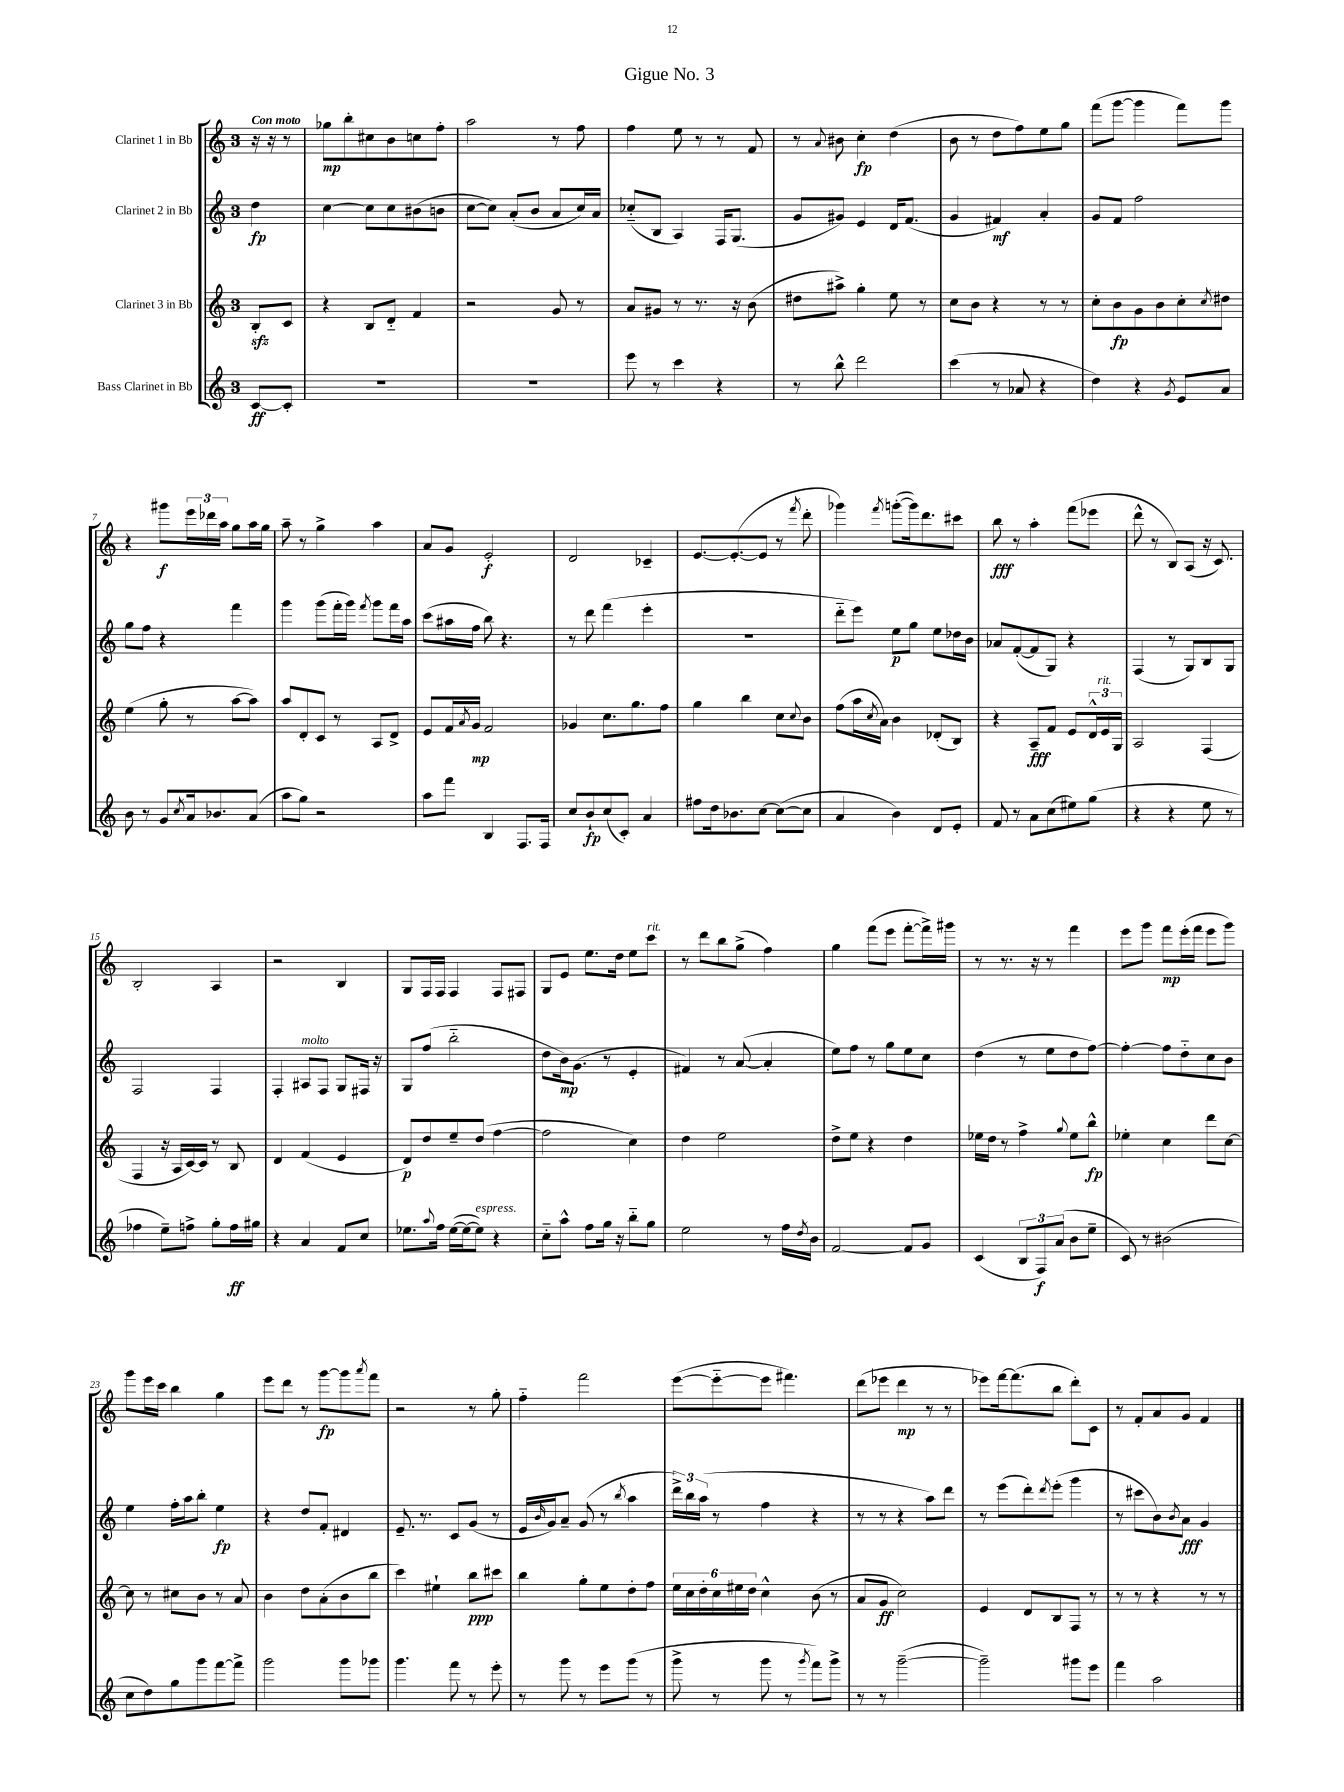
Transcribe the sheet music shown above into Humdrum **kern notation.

**kern	**kern	**kern	**kern
*staff4	*staff3	*staff2	*staff1
*clefG2	*clefG2	*clefG2	*clefG2
*k[]	*k[]	*k[]	*k[]
*M3/4	*M3/4	*M3/4	*M3/4
[8c/L	8B'/L	4dd\	16r
.	.	.	16r
8c'/]J	8c/J	.	8r
=	=	=	=
2.r	4r	[4cc\	8gg-\L
.	.	.	8bb'\
.	8B/L	8cc\]L	8cc#\
.	8d'~/J	8cc\	8b\
.	4f/	(8b#\	8cc\
.	.	8b\J	8ff'\J
=	=	=	=
2.r	2r	[8cc\L	2aa\
.	.	8cc\]J)	.
.	.	(8a'/L	.
.	.	8b/J	.
.	8g/	8a/L	8r
.	8r	16cc/L)	8ff\
.	.	16a/JJ	.
=	=	=	=
8eee\	8a/L	(8cc-'~/L	4ff\
8r	8g#/J	8B/J	.
4ccc\	8r	4A/)	8ee\
.	8.r	.	8r
4r	.	16F/LK	8r
.	16r	(8.G/J	.
.	(8b\	.	8f/
=	=	=	=
8r	8dd#\L	8g/L	8r
.	.	.	8qqa/
8bb^^\	8aa#^\J)	8g#/J)	8b#\
2ddd\	4gg'\	4e/	4cc'\
.	8ee\	16d/LK	(4dd\
.	.	(8.f/J	.
.	8r	.	.
=	=	=	=
(4ccc\	8cc\L	4g/	8b\
.	8b\J	.	8r
8r	4r	4f#/)	8dd\L
8a-/	.	.	8ff\)
4r	8r	4a'/	8ee\
.	8r	.	8gg\J
=	=	=	=
4dd\)	8cc'\L	8g/L	(8fff\L
.	8b\	8f/J	[8ggg\J
4r	8g\	2ff\	4ggg\]
.	8b\	.	.
8qg/	.	.	.
8e/L	8cc'\	.	8fff\L)
.	8qcc/	.	.
8a/J	8dd#\J	.	8ggg\J
=	=	=	=
8b\	(4ee\	8gg\L	4r
8r	.	8ff\J	.
8g/L	8gg'\	4r	8ggg#\L
8qcc/	.	.	.
16a/k	8r	.	24eee\L
.	.	.	24ddd-\
8.b-/	.	.	.
.	.	.	24aa\JJ
.	[8aa\L	4fff\	8gg\L
(8a/J	8aa\]J)	.	16aa\L
.	.	.	16gg\JJ
=	=	=	=
8aa\L	8aa/L	4ggg\	8aa~\
8gg\J)	8d'/	.	8r
2r	8c/J	(8ggg\L	4gg^\
.	8r	16fff'\L	.
.	.	16ggg\JJ)	.
.	.	8qfff/	.
.	8A/L	8ggg\L	4aa\
.	8d^/J	16fff\L	.
.	.	16aa\JJ	.
=	=	=	=
8aa\L	8e/L	(8ccc\L	8a/L
8fff\J	16f/L	16aa#\L	8g/J
.	8qa/	.	.
.	16g/JJ	16ff\JJ	.
4B/	2f/	8bb\)	2e'/
.	.	4.r	.
8.F/L	.	.	.
16F/Jk	.	.	.
=	=	=	=
8cc/L	4g-/	8r	2d/
8b`/	.	8ddd\	.
(8cc/	8.cc\L	(4fff\	.
8c'/J)	.	.	.
.	8.gg\	.	.
4a/	.	4eee'\	4c-~/
.	8ff\J	.	.
=	=	=	=
8ff#\L	4gg\	2.r	[8.e/L
16dd\k	.	.	.
8.b-\	.	.	(8.e'/_
.	4bb\	.	.
[8cc\J	.	.	8e/]J
(8cc\_L	8cc\L	.	8r
.	8qqcc/	.	8qfff/
8cc\]J	8b\J	.	8ddd'\
=	=	=	=
4a/	(8ff\L	8ddd'~\L	4ggg-\)
.	16aa\L	8eee\J)	.
.	8qcc/	.	.
.	16a\JJ)	.	.
.	.	.	8qfff/
4b\)	4b\	8ee\L	([8ggg'\L
.	.	8gg\J	16ggg\]k)
.	.	.	8.ddd\
8d/L	(8d-'/L	8ee\L	.
8e'/J	8B/J)	16dd-\L	8ccc#\J
.	.	16b\JJ	.
=	=	=	=
8f/	4r	8a-/L	8bb\
8r	.	([8f'/	8r
8a\L	8A~/L	8f/]	4aa'\
(8cc\	8f/J	8G/J)	.
8ee#\)	8e/L	4r	(8fff\L
(8gg\J	24d^^/L	.	8eee-\J
.	24e/	.	.
.	24G/JJ	.	.
=	=	=	=
4r	2A/	(4F/	8ddd^^\
.	.	.	8r
4r	.	8r	8B/L)
.	.	8G/L)	(8A/J
8ee\	(4F/	8B/	16r
.	.	.	8.c/)
8r	.	8G/J	.
=	=	=	=
4ff-\	4F/	2F/	2B'/
8ee~\L)	16r	.	.
.	16A/LL	.	.
8ff^\J	[16c/)	.	.
.	16c/]JJ	.	.
8gg'\L	8r	4F/	4A/
16ff\L	8B/	.	.
16gg#\JJ	.	.	.
=	=	=	=
4r	4d/	4F'/	2r
4a/	(4f/	8A#/L	.
.	.	8F/J	.
8f/L	4e/	8G/L	4B/
8cc/J	.	16F#/Jk	.
.	.	16r	.
=	=	=	=
8.ee-\L	8d/L)	8G/L	8G/L
.	8dd/	(8ff/J	16F/L
8qqaa/	.	.	.
16ff\Jk	.	.	16F/JJ
([16ee-\LL	8ee~/	2bb'~\	4F/
16ee-\_J	.	.	.
8ee-\]J)	(8dd/J	.	.
4r	[4ff\	.	8F/L
.	.	.	8F#/J
=	=	=	=
8cc'~\L	2ff\]	8dd\L	8G/L
8aa^^\J	.	16b\k)	8e/J
.	.	(8.g\J	.
8ff\L	.	.	8.ee\L
16gg\Jk	.	8r	.
16r	.	.	16dd\Jk
8bb'~\L	4cc\)	4e'/	8ee\L
8gg\J	.	.	8ccc\J
=	=	=	=
2ee\	4dd\	4f#/)	8r
.	.	.	8ddd\L
.	2ee\	8r	8bb\
.	.	([8a/	(8gg^\J
8r	.	4a'/]	4ff\)
16ff\LL	.	.	.
8qdd/	.	.	.
16b\JJ	.	.	.
=	=	=	=
[2f/	8dd^\L	8ee\L)	4gg\
.	8ee\J	8ff\J	.
.	4r	8r	(8fff\L
.	.	8gg\L	8eee\J
8f/]L	4dd\	8ee\	[8fff'\L
8g/J	.	8cc\J	16fff^\]L)
.	.	.	16ggg#\JJ
=	=	=	=
(4c/	16ee-\LL	(4dd\	8r
.	16dd\JJ	.	.
.	8r	.	8.r
12B/L	4ff^\	8r	.
.	.	.	16r
12F/)	.	.	.
.	.	8ee\L	8r
(12a/J	.	.	.
.	8qqgg/	.	.
8b\L	8ee-\L	8dd\	4fff\
8ee~\J	8bb^^\J	[8ff\J)	.
=	=	=	=
8c/)	4ee-'\	4ff'\_	8eee\L
8r	.	.	8ggg\J
(2b#\	4cc\	8ff\]L	8fff\L
.	.	8dd'~\	(16eee'\L
.	.	.	16fff\JJ
.	8ddd\L	8cc\	8eee\L
.	[8cc\J	8b\J	8ggg\J)
=	=	=	=
8cc\L	8cc\]	4ee\	8ggg\L
8dd\)	8r	.	16eee\L
.	.	.	16ccc\JJ
8gg\	8cc#\L	16ff'\LL	4bb\
.	.	16aa\J	.
8ggg\	8b\J	8bb'\J	.
[8fff\	8r	4ee\	4gg\
8fff^\]J	8a/	.	.
=	=	=	=
2ggg\	4b\	4r	8eee\L
.	.	.	8ddd\J
.	8dd\L	8dd/L	8r
.	(8a'\	8f'/J	[8ggg\L
8ggg\L	8b\	4d#/	8ggg\]
.	.	.	8qaaa/
8ggg-\J	8bb\J	.	8fff\J
=	=	=	=
4.ggg\	4ccc\)	8.e~/	2r
.	.	8.r	.
.	4ee#`\	.	.
8fff\	.	8c/L	.
8r	8bb\L	(8g/J	8r
8eee'\	8ccc#\J	8r	8gg'\
=	=	=	=
8r	4bb\	16e/LL	4ff'~\
.	.	16qqb/	.
.	.	16g/J)	.
8ggg\	.	8a~/J	.
8r	8gg'\L	(8g/	2fff\
8eee\L	8ee\	8r	.
.	.	8qbb/	.
(8ggg\J	8dd'\	4aa\	.
8r	8ff\J	.	.
=	=	=	=
8ggg^\	24ee\LL	24ddd^\LL)	([8eee\L
.	24cc\	24bb\	.
.	24dd'\	(24aa\JJ	.
8r	24cc\	8r	8eee'~\_
.	24ee#\	.	.
.	24dd\JJ	.	.
8ggg\	4cc^^\	4ff\	8eee\]J
8r	.	.	4.fff#\)
8qggg/	.	.	.
8fff\L)	(8b\	4r	.
8ggg^\J	8r	.	.
=	=	=	=
8r	8a/L	8r	(8ddd\L
8r	8g/J	8r	8eee-\J
([2ggg~\	2cc\)	4r	4ddd\
.	.	8aa\L)	8r
.	.	8ddd\J	8r
=	=	=	=
2ggg~\])	4e/	8r	8eee-\L)
.	.	(8eee\L	[16fff\k
.	.	.	(8.fff\]
.	8d/L	8ddd'\)	.
.	.	8qddd/	.
.	8B/	(8eee'\J	8bb\J
8ggg#\L	8F/J	4ggg\	8ddd'\L)
8eee\J	8r	.	8c\J
=	=	=	=
4fff\	8r	8r	8r
.	8r	8ccc#\L	8f'/L
2aa\	4r	8b\)	8a/
.	.	8qb/	.
.	.	8a\J	8g/J
.	8r	4g/	4f/
.	8r	.	.
==	==	==	==
*-	*-	*-	*-
